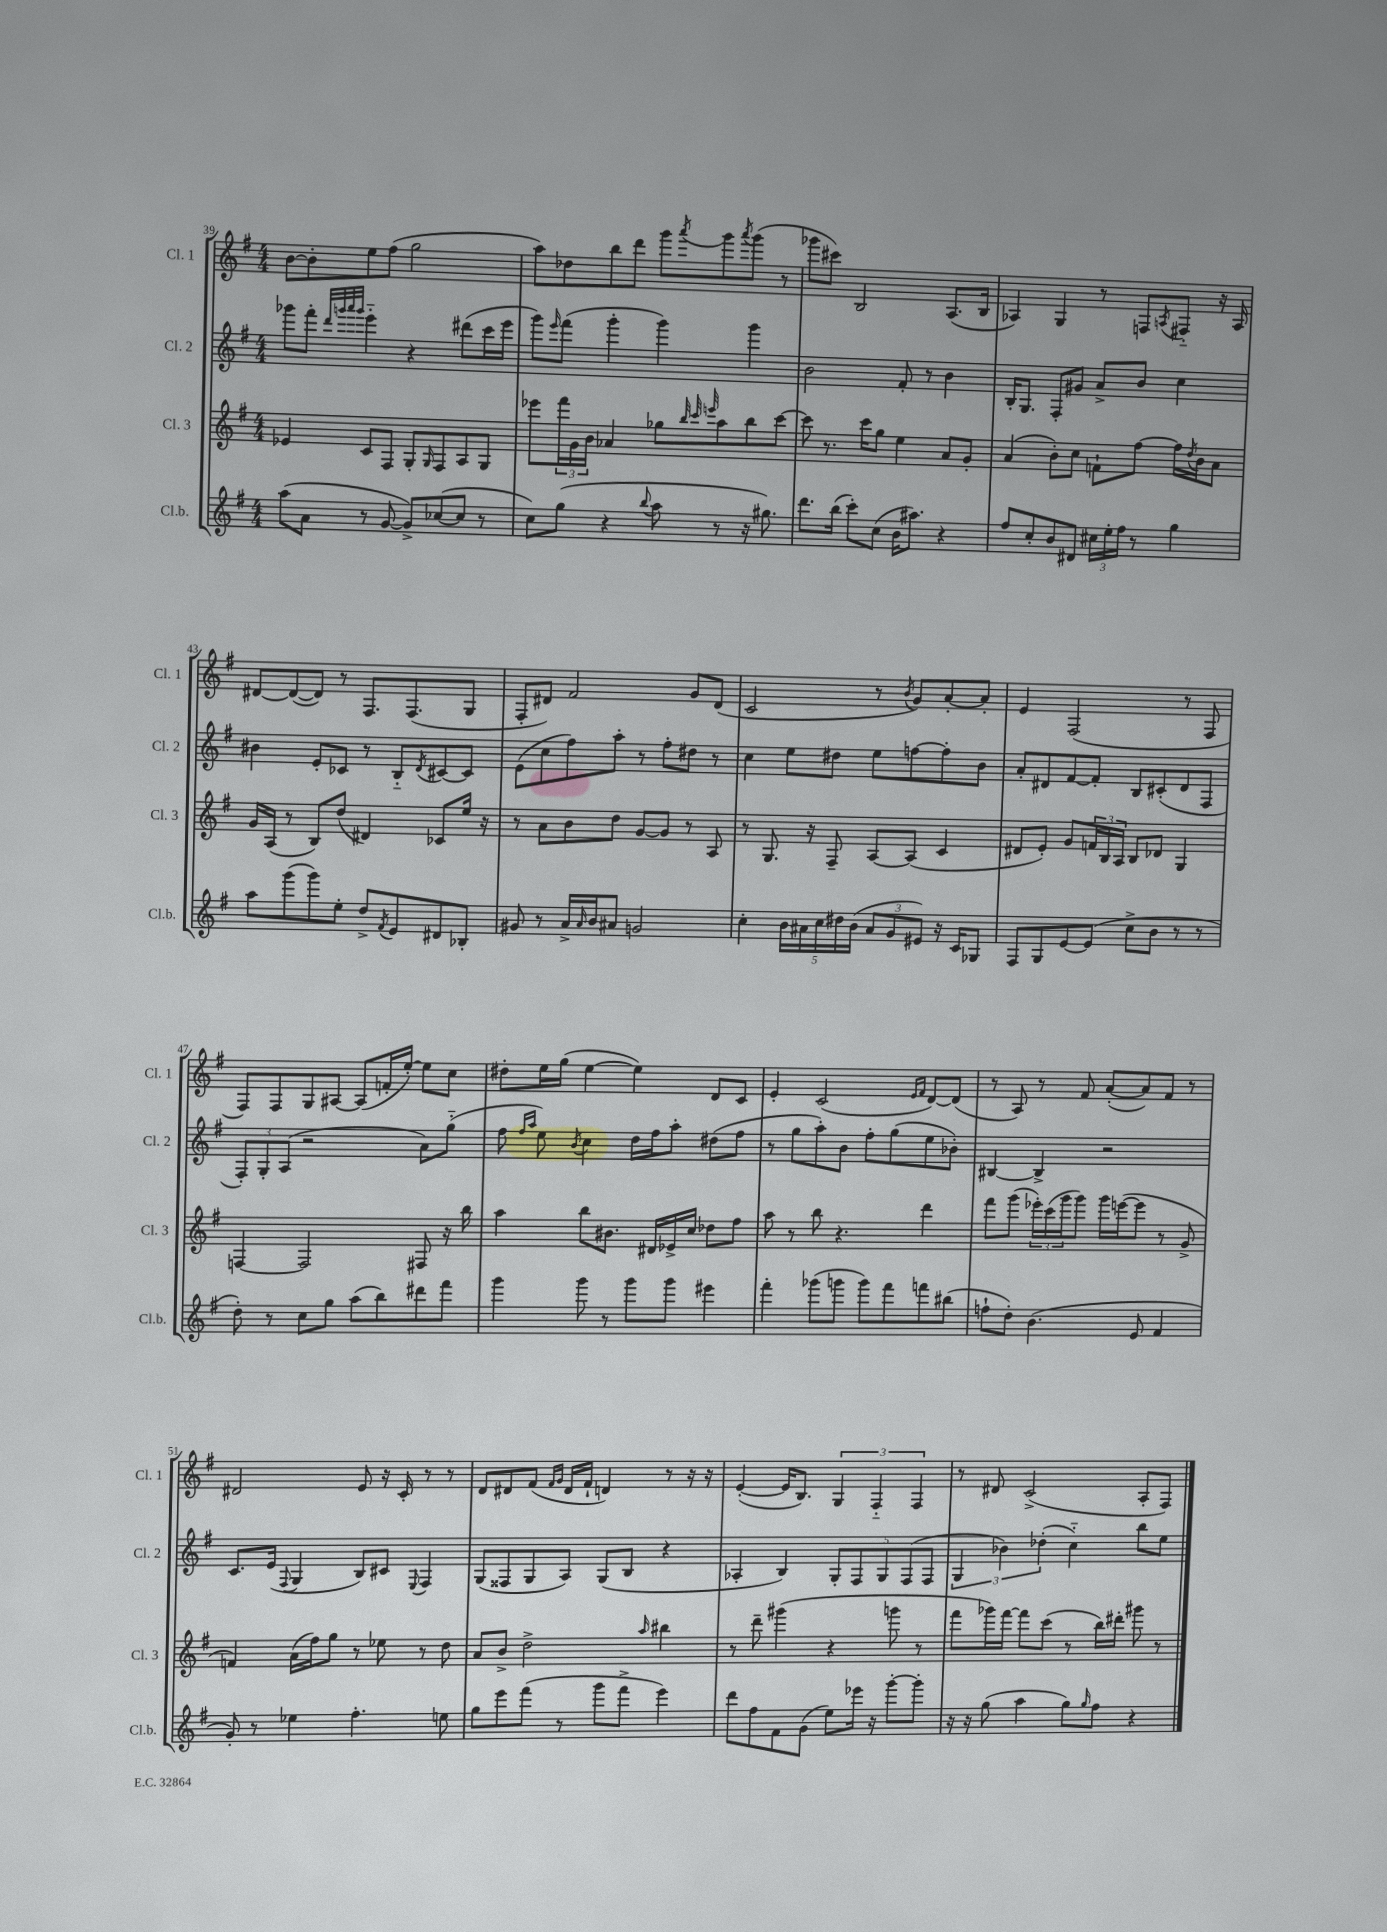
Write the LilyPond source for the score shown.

<<
\new StaffGroup <<
\new Staff = "s0" \with { instrumentName = "Cl. 1" shortInstrumentName = "Cl. 1" } {
    \clef treble \key g \major \numericTimeSignature \time 4/4
    b'8~ b'8-. e''8 fis''8( g''2 |
    a''8) des''8 b''8 d'''8 g'''8 \acciaccatura { a'''8 } g'''8 \acciaccatura { a'''8 } g'''8( r8 |
    ges'''8 cis'''8) b2 a8.( b16 |
    aes4) g4 r8 f8 \acciaccatura { a8 } fis8-_ r16 a16 |
    dis'8~ dis'8~( dis'8) r8 fis8. fis8.( g8 |
    fis8-. dis'8) fis'2 g'8 dis'8( |
    c'2 r8 \acciaccatura { b'8 } g'8) a'8~-. a'8-. |
    e'4 fis2( r8 fis8 |
    fis8) fis8 g8 ais8~ ais8( f'16-. e''16~-.) e''8 c''8 |
    dis''8-. e''16 g''16( e''4~ e''4) d'8 c'8 |
    e'4-. c'2( \grace { e'16 fis'16 } d'8~) d'8( |
    r8 a8) r8 fis'8 a'8~-.( a'8) fis'8 r8 |
    dis'2 e'8 r16 c'16-. r8 r8 |
    d'8 dis'8 fis'8( \grace { fis'16 g'16 } dis'16 fis'16-! d'4) r8 r16 r16 |
    e'4~-.( e'16 b8.) \tuplet 3/2 { g4 fis4-_ fis4 } |
    r8 dis'8 c'2->( a8-. fis8) \bar "|." |
}
\new Staff = "s1" \with { instrumentName = "Cl. 2" shortInstrumentName = "Cl. 2" } {
    \clef treble \key g \major \numericTimeSignature \time 4/4
    ges'''8 fis'''8-. \grace { d'''32 g'''32 a'''32 g'''32 } e'''4-_ r4 dis'''8( c'''16 e'''16 |
    g'''8) \grace { e'''16 } fis'''8( g'''4-. g'''4) g'''4 |
    b'2 fis'8-. r8 b'4 |
    b16-. g8. fis8-. gis'8 a'8-> b'8 c''4 |
    bis'4 e'8-. ces'8 r8 b8-_ \acciaccatura { d'8 } cis'8~ cis'8 |
    e'8( c''8 fis''8) a''8-. r8 fis''8-. dis''8 r8 |
    c''4 e''8 dis''8 e''8 f''8~ f''8-. b'8 |
    a'8-. dis'8 fis'8~ fis'8-. b8 cis'8-.( dis'8 fis8 |
    \tuplet 3/2 { fis8-.) g8-. a8( } r2 a'8) g''8-_( |
    fis''8 \grace { fis''16 a''16 } e''8) \acciaccatura { b'8 } c''4 d''16 fis''16 a''8-. dis''8( fis''8 |
    r8 g''8 a''8-.) b'8 fis''8-. g''8( e''8 bes'8-.) |
    bis4~ bis4-> r2 |
    c'8. e'16( \appoggiatura { fis8 } g4 b8) cis'8 \appoggiatura { e8 } fis4 |
    g8( fisis8 g8 a8) g8( b8 r4 |
    aes4-. b4) \tuplet 5/4 { g8-. fis8 g8 fis8( fis8 } |
    \tuplet 3/2 { g4 bes'4) des''4-.( } c''4-_) b''8 e''8 \bar "|." |
}
\new Staff = "s2" \with { instrumentName = "Cl. 3" shortInstrumentName = "Cl. 3" } {
    \clef treble \key g \major \numericTimeSignature \time 4/4
    ees'4 c'8 fis8 g8-. \grace { g16 } fis8 a8 g8 |
    ees'''8 \tuplet 3/2 { fis'''16 g'16 b'16 } aes'4 ges''8 \grace { b''32 c'''32 e'''32 } a''8 b''8 c'''8~ |
    c'''8 r8. c'''16 g''8 e''4 a'8 g'8-. |
    a'4( b'8-.) c''8 f'8-! fis''8~ fis''16 \acciaccatura { d''8 } b'16 a'8 |
    g'16 a16( r8 b8) d''8( dis'4) ces'8 e''16 r16 |
    r8 a'8 b'8 d''8 g'8~ g'8 r8 a8 |
    r8 g8. r16 fis8-- a8~ a8( c'4 |
    dis'8 e'8-.) g'8 \tuplet 3/2 { f'16 b16 a16 } b8 des'8 g4 |
    f4~ f2 fis8 r16 b''16 |
    a''4 b''8 bis'8. dis'16 ees'16-> c''16 des''8 fis''8 |
    a''8 r8 b''8 r4. d'''4 |
    fis'''8 g'''8( \tuplet 3/2 { ees'''16-.) c'''16( g'''16 } g'''8) g'''16 e'''16~( e'''8 r8 g'8-> |
    f'4) a'16( fis''16) g''8 r8 ees''8 r8 d''8 |
    a'8 b'8-> d''2-> \grace { a''16 } bis''4 |
    r8 d'''8-- gis'''4( r4 g'''8 r8 |
    fis'''8 ges'''16) fis'''16~ fis'''8 c'''8( r8 b''16) dis'''16-. gis'''8 r8 \bar "|." |
}
\new Staff = "s3" \with { instrumentName = "Cl.b." shortInstrumentName = "Cl.b." } {
    \clef treble \key g \major \numericTimeSignature \time 4/4
    a''8( a'8 r8 g'8~ g'8->) ces''8~( ces''8 r8 |
    c''8) g''8( r4 \appoggiatura { b''8 } a''8 r8 r16 gis''8.) |
    d'''8. b''16( c'''8-.) c''8( b'16 ais''8.) r4 |
    fis''8 c''8-. b'8 dis'8 \tuplet 3/2 { cis''16 e''16-. fis''16 } r8 g''4 |
    a''8 g'''8( g'''8) e''8-. d''8-> \acciaccatura { fis'8 } e'8 dis'8 bes8-. |
    gis'8 r8 a'16-> \grace { a'16 } b'16 ais'8 g'2 |
    c''4-. \tuplet 5/4 { b'16 ais'16 c''16 dis''16 b'16( } \tuplet 3/2 { ais'8 g'8 eis'8) } r16 c'16 ges8 |
    fis8 g8 e'8~ e'8( c''8-> b'8 r8 r8 |
    d''8-.) r8 c''8 g''8 a''8( b''8) dis'''8 fis'''8 |
    g'''4 g'''8 r8 g'''8 g'''8 eis'''4 |
    fis'''4-. ges'''8( g'''8 g'''8) fis'''8 f'''8 bis''8( |
    f''8-! d''8-.) b'4.( e'8 fis'4 |
    g'8-.) r8 ees''4 fis''4.-. e''8 |
    g''8 e'''8 fis'''8( r8 g'''8 fis'''8-> e'''4) |
    d'''8 fis''8 fis'8 g'8( e''8) ees'''16 r16 g'''8~-. g'''8-. |
    r16 r16 g''8( a''4 g''8) \grace { g''16 } fis''8 r4 \bar "|." |
}
>>
>>
\layout { \context { \Score currentBarNumber = #39 } }
